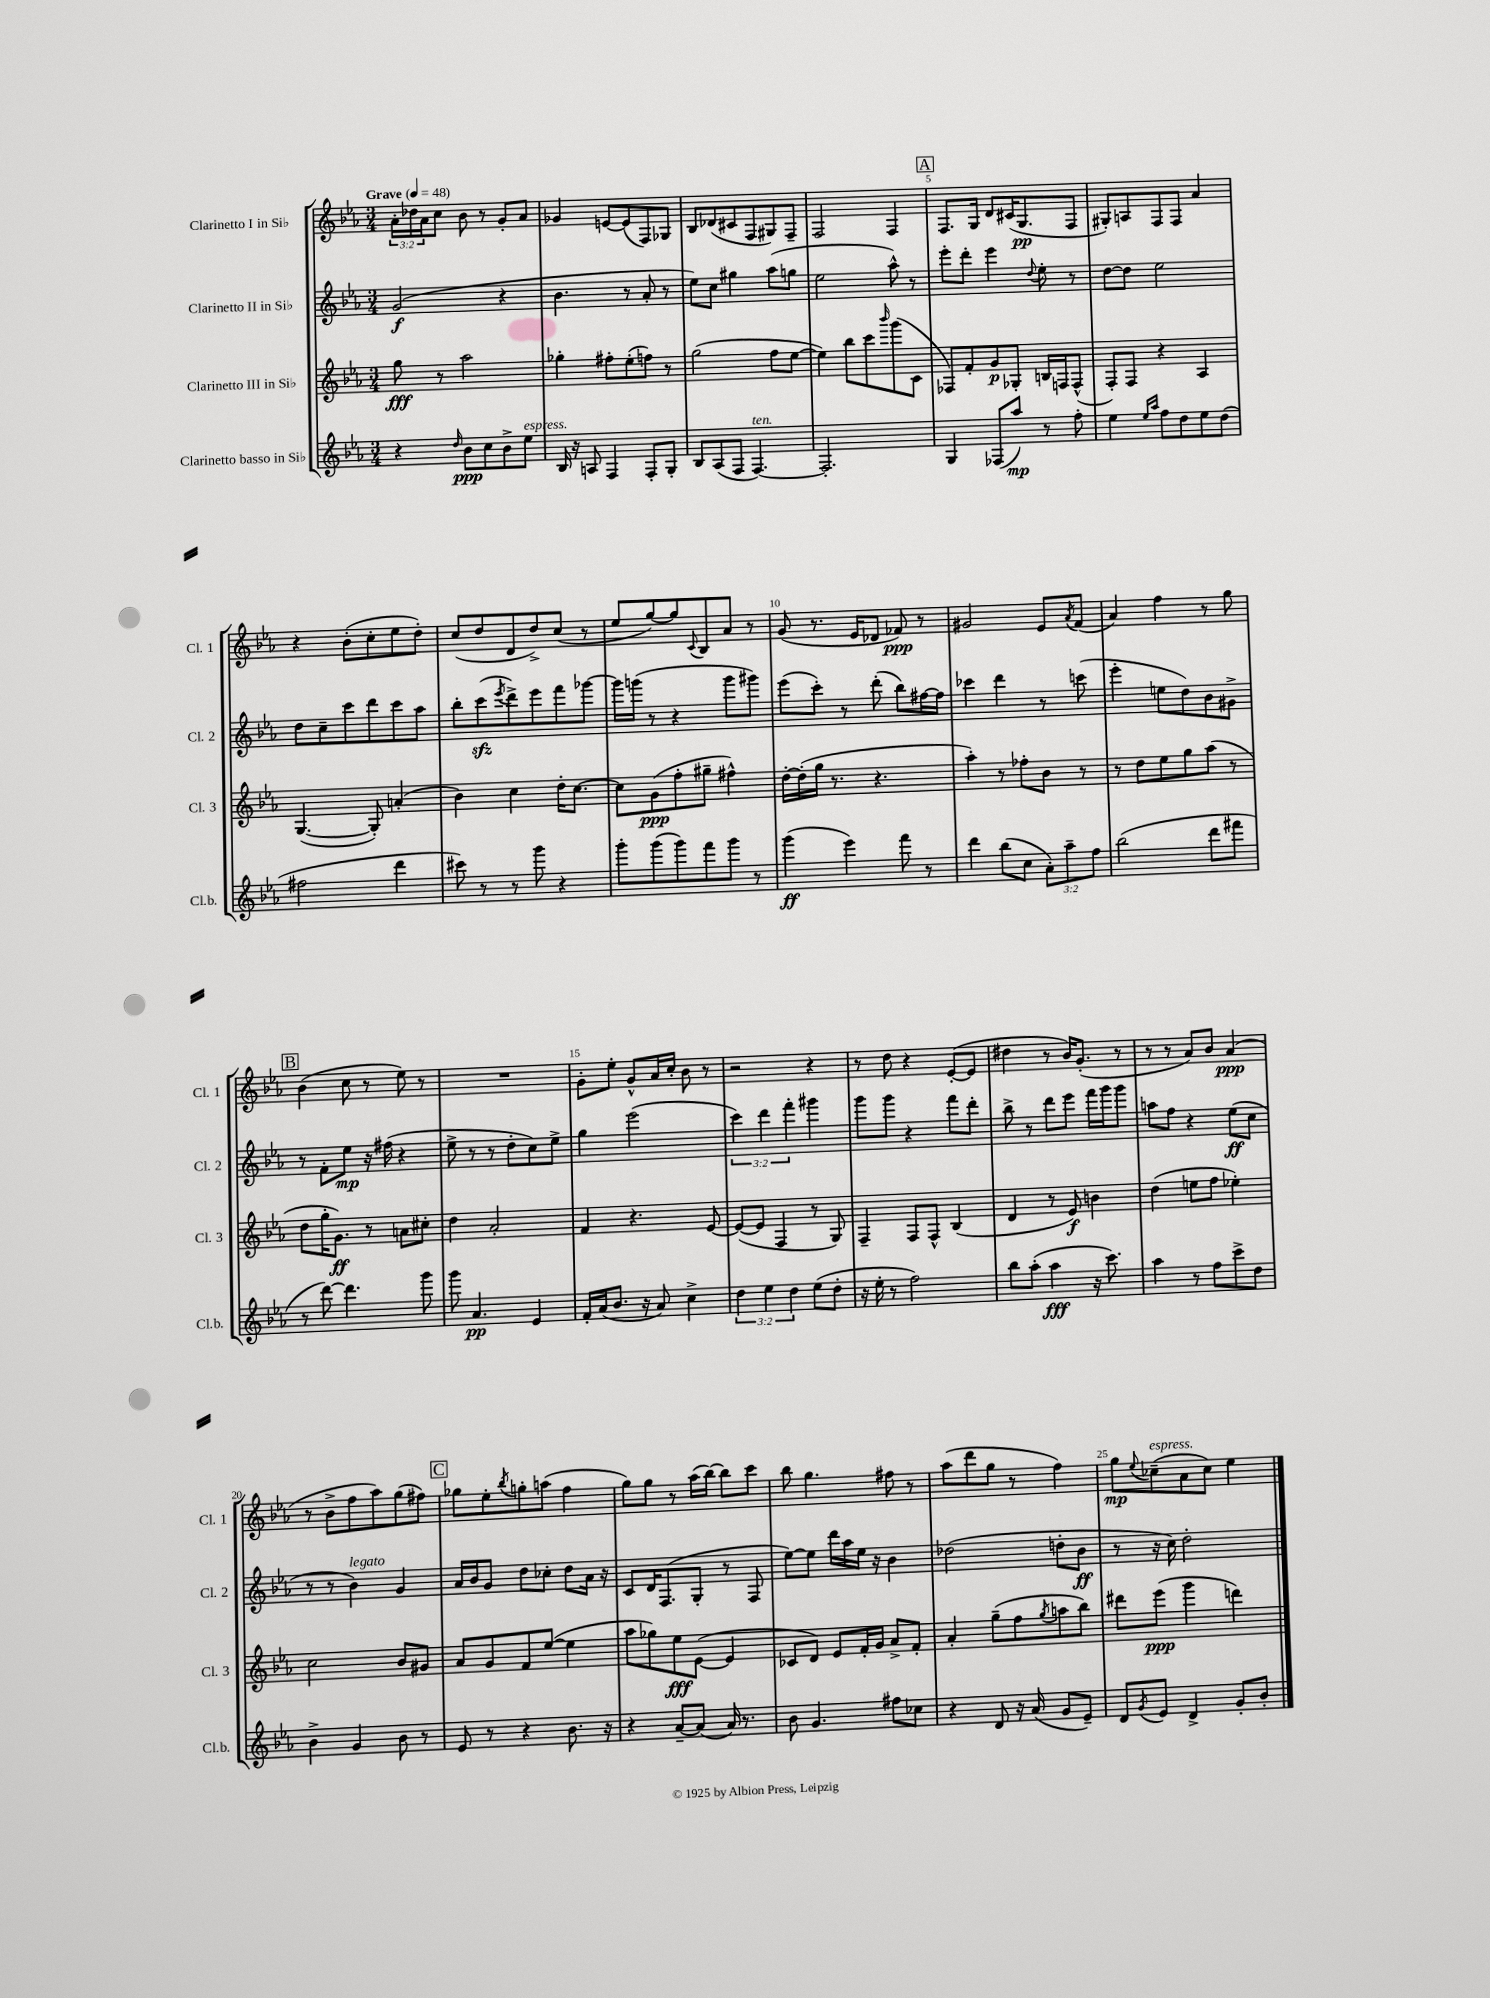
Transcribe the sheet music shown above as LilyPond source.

<<
\new StaffGroup <<
\new Staff = "s0" \with { instrumentName = "Clarinetto I in Sib" shortInstrumentName = "Cl. 1" } {
    \clef treble \key ees \major \numericTimeSignature \time 3/4 \override Staff.TupletNumber.text = #tuplet-number::calc-fraction-text \tempo "Grave" 4 = 48
    \tuplet 3/2 { aes'16-. des''16 aes'16 } c''8 bes'8 r8 g'8-. aes'8 |
    ges'4 e'8~ e'8( f8) ges8 |
    bes8 des'8( cis'8 f8 gis8) f8-- |
    f2 f4 |
    \mark \markup { \box "A" } f8. g16 d'8 cis'16( g8.\pp f8 |
    gis8-.) a8 f8 f8 aes'4 |
    r4 bes'8-.( c''8-. ees''8 d''8-.) |
    c''8( d''8 d'8 d''8->) c''8( r8 |
    ees''8 g''8~) g''8 \appoggiatura { c'8 } bes8 aes'8 r8 |
    g'8( r8. ees'16 des'8 fes'8\ppp) r8 |
    gis'2 ees'8 \acciaccatura { aes'8 } f'8( |
    aes'4) f''4 r8 g''8 |
    \mark \markup { \box "B" } bes'4( c''8 r8 ees''8) r8 |
    R2. |
    g'8-. ees''8-. g'8-^ aes'16 c''16-. bes'8 r8 |
    r2 r4 |
    r8 d''8 r4 ees'8~-.( ees'8 |
    dis''4 r8 bes'16) g'8.-.( r8 |
    r8 r8 aes'8) bes'8 aes'4\ppp( |
    r8 bes'8-> f''8 aes''8) g''8( fis''8) |
    \mark \markup { \box "C" } ges''8 ees''8-. \acciaccatura { bes''8 } g''8-. a''8( f''4 |
    g''8) g''8 r8 aes''16( bes''16~) bes''8 c'''8 |
    bes''8 g''4. fis''8 r8 |
    aes''8( d'''8 g''8 r8 f''4) |
    g''8\mp \appoggiatura { ees''8 } ces''8--^\markup { \italic "espress." }( aes'8 ces''8) ees''4 \bar "|." |
}
\new Staff = "s1" \with { instrumentName = "Clarinetto II in Sib" shortInstrumentName = "Cl. 2" } {
    \clef treble \key ees \major \numericTimeSignature \time 3/4 \override Staff.TupletNumber.text = #tuplet-number::calc-fraction-text
    g'2\f( r4 |
    bes'4. r8 aes'8-. r8 |
    ees''8) c''8 gis''4 aes''8( g''8 |
    ees''2 aes''8-^) r8 |
    \mark \markup { \box "A" } ees'''8-. d'''8-. ees'''4 \appoggiatura { d''8 } ees''8-. r8 |
    d''8~ d''8 ees''2 |
    d''8 c''8-- c'''8 d'''8 c'''8 aes''8 |
    bes''8-. c'''8\sfz( \acciaccatura { ees'''8 } d'''8->) ees'''8 f'''8 ges'''8~ |
    ges'''16 g'''16( r8 r4 g'''8 gis'''8) |
    ees'''8( c'''8-.) r8 d'''8-.( bes''8) fis''16~ fis''16 |
    ces'''4 d'''4 r8 c'''8( |
    ees'''4-. e''8 d''8) bes'8 gis'8-> |
    \mark \markup { \box "B" } r8 f'8-. ees''8\mp r16 fis''16( r4 |
    ees''8-> r8 r8 d''8-. c''8) ees''8-> |
    g''4 ees'''2( |
    \tuplet 3/2 { c'''4) d'''4 f'''4-. } gis'''4 |
    g'''8 g'''8 r4 f'''8 d'''8-. |
    bes''8-> r8 d'''8 ees'''8 f'''16 g'''16 g'''8 |
    a''8 f''8 r4 ees''8\ff( c''8 |
    r8 r8 bes'4^\markup { \italic "legato" }) g'4 |
    \mark \markup { \box "C" } aes'16 bes'16 g'8 d''8 ces''8-. d''8 aes'16 r16 |
    c'8 d'16 f8.( g8-. r8 f8 |
    ees''8~) ees''8 d'''16 aes''16 ees''16 r16 bes'4 |
    des''2( d''8-. bes'8\ff |
    r8 r16 c''16) d''2-. \bar "|." |
}
\new Staff = "s2" \with { instrumentName = "Clarinetto III in Sib" shortInstrumentName = "Cl. 3" } {
    \clef treble \key ees \major \numericTimeSignature \time 3/4
    g''8\fff r8 aes''2 |
    ges''4-. fis''8-. ees''8-.( f''8) r8 |
    g''2( f''8 ees''8~ |
    ees''4) bes''8 c'''8 \grace { bes'''16 } g'''8( c'8 |
    \mark \markup { \box "A" } fes8) f'8-. g'8\p ges8-. b16 f16 f8-^( |
    f8-.) f8 r4 aes4 |
    g4.~( g8-.) a'4-.( |
    bes'4) c''4 d''16-. c''8.~ |
    c''8 g'8\ppp( f''8-. gis''8-- fis''4-^) |
    d''16~-. d''16-.( g''16 r8. r4. |
    aes''4-.) r8 fes''8-. bes'8 r8 |
    r8 d''8 ees''8 g''8 aes''8( r8 |
    \mark \markup { \box "B" } d''8 g''16-. g'8.\ff) r8 a'8 cis''8-. |
    d''4 aes'2-. |
    f'4 r4. ees'8~ |
    ees'8~( ees'8 f4 r8 g8) |
    f4-- f8 f8-^ bes4( |
    d'4 r8 ees'8\f) b'4 |
    d''4( e''8 f''8 ees''4-.) |
    c''2 bes'8 gis'8 |
    \mark \markup { \box "C" } aes'8 g'8 f'8 ees''8~( ees''4 |
    aes''8 ges''8) ees''8\fff ees'8~( ees'4 |
    ces'8 d'8) ees'8 f'16-. g'16 aes'8-> f'8-. |
    aes'4-. g''8--( f''8 \acciaccatura { g''8 } a''8 bes''8) |
    dis'''8 ees'''8\ppp( g'''4 d'''4) \bar "|." |
}
\new Staff = "s3" \with { instrumentName = "Clarinetto basso in Sib" shortInstrumentName = "Cl.b." } {
    \clef treble \key ees \major \numericTimeSignature \time 3/4 \override Staff.TupletNumber.text = #tuplet-number::calc-fraction-text
    r4 \grace { d''16 } bes'8\ppp c''8 bes'8-> ees''8^\markup { \italic "espress." } |
    bes16 r16 a8 f4 f8-. g8-. |
    bes8 aes8( f8 f4.~^\markup { \italic "ten." }) |
    f2.-. |
    \mark \markup { \box "A" } g4 fes8( aes''8\mp) r8 f''8-. |
    ees''4 \grace { ees''16 aes''16 } f''8 d''8 ees''8 d''8( |
    fis''2 d'''4 |
    cis'''8) r8 r8 g'''8 r4 |
    g'''8-. g'''8( g'''8) f'''8 g'''8 r8 |
    g'''4\ff( ees'''4) f'''8 r8 |
    d'''4 bes''8( c''8 \tuplet 3/2 { aes'8-.) aes''8-- f''8 } |
    bes''2( d'''8 fis'''8 |
    \mark \markup { \box "B" } r8 d'''8~) d'''4. g'''8 |
    g'''8 aes'4.\pp ees'4 |
    f'16-. aes'16( bes'8. r16 aes'8) c''4-> |
    \tuplet 3/2 { d''4 ees''4 d''4 } ees''8( d''8-. |
    r16 ees''16-. r8 f''2) |
    bes''8 aes''8-.( aes''4\fff r16 c'''8.) |
    aes''4 r8 f''8 c'''8-> d''8 |
    bes'4-> g'4 bes'8 r8 |
    \mark \markup { \box "C" } ees'8 r8 r4 bes'8. r16 |
    r4 aes'8~-- aes'8( aes'16) r8. |
    bes'8 g'4. fis''8 ces''8 |
    r4 d'8 r16 aes'16( g'8 ees'8--) |
    d'8 \acciaccatura { g'8 } ees'8 d'4-> g'8-. bes'8-. \bar "|." |
}
>>
>>
\layout { \context { \Score \override BarNumber.break-visibility = ##(#f #t #t) barNumberVisibility = #(every-nth-bar-number-visible 5) } }
